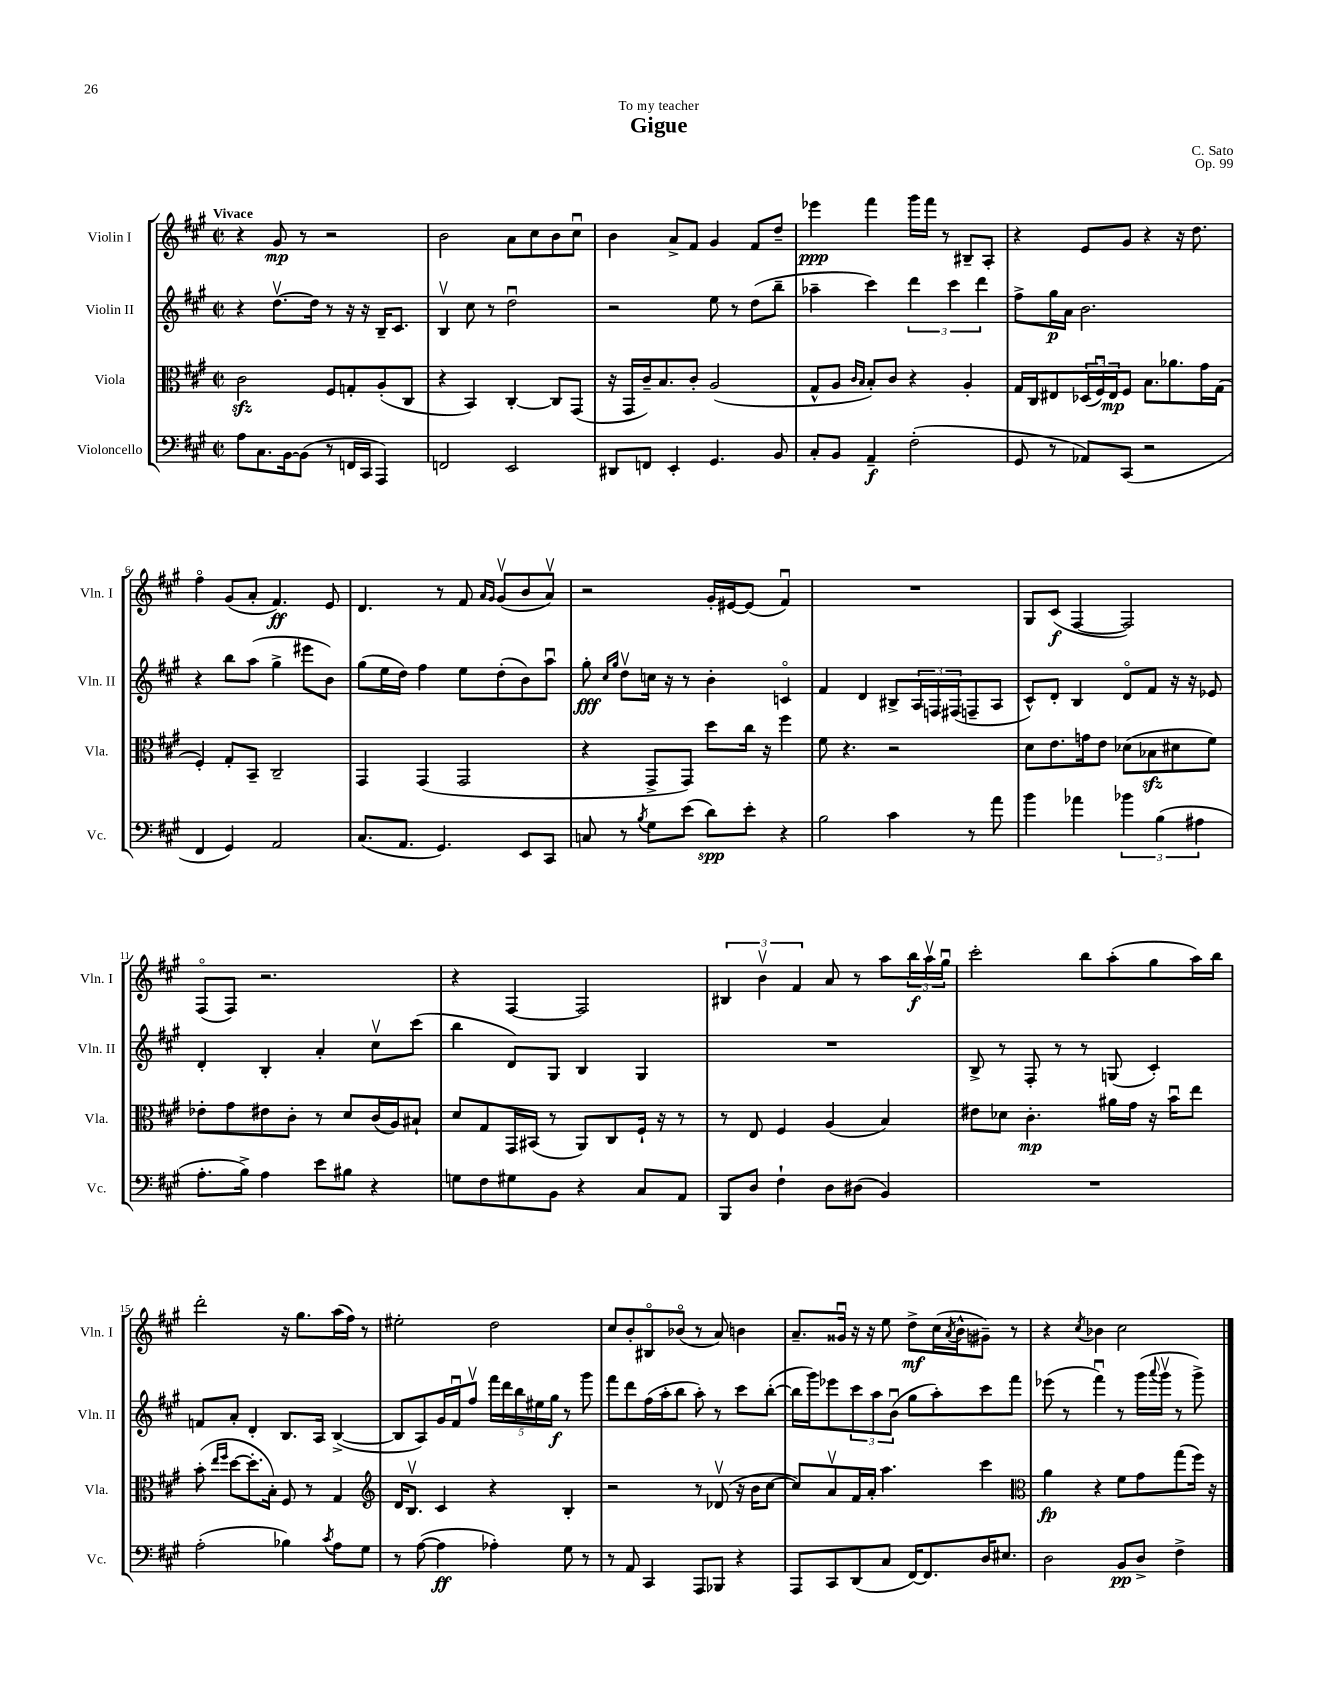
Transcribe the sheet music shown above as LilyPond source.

\header { title = "Gigue" composer = "C. Sato" dedication = "To my teacher" opus = "Op. 99" }
<<
\new StaffGroup <<
\new Staff = "s0" \with { instrumentName = "Violin I" shortInstrumentName = "Vln. I" } {
    \clef treble \key a \major \defaultTimeSignature \time 2/2 \tempo "Vivace"
    r4 gis'8\mp r8 r2 |
    b'2 a'8 cis''8 b'8 cis''8\downbow |
    b'4 a'8-> fis'8 gis'4 fis'8 d''8-- |
    ees'''4\ppp fis'''4 gis'''16 fis'''16 r8 bis8-- a8-. |
    r4 e'8 gis'8 r4 r16 d''8. |
    fis''4\flageolet gis'8( a'8-. fis'4.\ff) e'8 |
    d'4. r8 fis'8 \grace { a'16 gis'16 } gis'8\upbow( b'8 a'8\upbow) |
    r2 gis'16-. eis'16~ eis'8( fis'4\downbow) |
    R1 |
    gis8 cis'8\f( fis4~ fis2) |
    fis8\flageolet( fis8) r2. |
    r4 fis4~ fis2 |
    \tuplet 3/2 { bis4 b'4\upbow fis'4 } a'8 r8 a''8 \tuplet 3/2 { b''16\f a''16\upbow gis''16\downbow } |
    cis'''2-. b''8 a''8-.( gis''8 a''16) b''16 |
    d'''2-. r16 gis''8. a''16( fis''16) r8 |
    eis''2-. d''2 |
    cis''8 b'8-. bis8\flageolet bes'8\flageolet( r8 a'8) b'4 |
    a'8.-- gisis'16\downbow r16 r16 e''8 d''8->\mf cis''16( \acciaccatura { a'8 } b'16-^ gis'8--) r8 |
    r4 \acciaccatura { cis''8 } bes'4 cis''2 \bar "|." |
}
\new Staff = "s1" \with { instrumentName = "Violin II" shortInstrumentName = "Vln. II" } {
    \clef treble \key a \major \defaultTimeSignature \time 2/2
    r4 d''8.~\upbow d''16 r8 r16 r16 b16-- cis'8. |
    b4\upbow cis''8 r8 d''2\downbow |
    r2 e''8 r8 d''8( b''8-- |
    aes''4-- cis'''4) \tuplet 3/2 { d'''4 cis'''4 d'''4 } |
    fis''8-> gis''16\p a'16 b'2. |
    r4 b''8 a''8( gis''4-> eis'''8 b'8) |
    gis''8( e''16 d''16) fis''4 e''8 d''8-.( b'8) a''8\downbow |
    gis''8-.\fff \grace { cis''16 gis''16 } d''8\upbow c''16 r16 r8 b'4-. c'4\flageolet |
    fis'4 d'4 bis8-> \tuplet 3/2 { a16 f16 fis16( } f8-- a8 |
    cis'8-^) d'8-. b4 d'8\flageolet fis'8 r16 r16 ees'8 |
    d'4-. b4-. a'4-. cis''8\upbow cis'''8( |
    b''4 d'8) gis8 b4 gis4 |
    R1 |
    b8-> r8 fis8-. r8 r8 g8( cis'4-.) |
    f'8 a'8-. d'4-. b8. a16 b4~->( |
    b8 a8) gis'16 fis'16\downbow fis''8\upbow \tuplet 5/4 { fis'''16 d'''16 b''16 eis''16 gis''16\f } r8 gis'''8 |
    fis'''8 d'''8 fis''16( a''16-. b''8 a''8-.) r8 cis'''8 b''8~-.( |
    b''16 gis'''16) ees'''8 \tuplet 3/2 { cis'''8 a''8 b'8\downbow( } gis''8 a''8-.) cis'''8 fis'''8 |
    ees'''8( r8 fis'''4\downbow) r8 gis'''16( \appoggiatura { a'''8 } gis'''16\upbow r8 gis'''8->) \bar "|." |
}
\new Staff = "s2" \with { instrumentName = "Viola" shortInstrumentName = "Vla." } {
    \clef alto \key a \major \defaultTimeSignature \time 2/2
    cis'2\sfz fis8 g8-. a8-.( cis8 |
    r4 b,4) cis4~-. cis8 gis,8( |
    r16 gis,16 cis'16--) b8. cis'8-. a2( |
    gis8-^ a8 \grace { cis'16 b16 } b8-.) cis'8 r4 a4-. |
    gis16 cis16 eis8 \tuplet 3/2 { des16( fis16\downbow) eis16\mp } fis8 b8. aes'8. gis'16 gis16( |
    fis4-.) gis8-. b,8-- cis2-- |
    gis,4 gis,4( gis,2 |
    r4 gis,8-> gis,8) d''8 cis''16 r16 fis''4 |
    fis'8 r4. r2 |
    d'8 e'8. g'16 e'8 des'8( bes8\sfz dis'8 fis'8) |
    ees'8-. gis'8 eis'8 cis'8-. r8 d'8 cis'16( a16) bis8-! |
    d'8 gis8 gis,16 bis,16( r8 a,8) cis8 fis16-! r16 r8 |
    r8 e8 fis4 a4( b4) |
    eis'8 des'8 cis'4.-.\mp ais'16 gis'16 r16 b'16\downbow e''8 |
    b'8-.( \grace { e''16 fis''16 } d''8~ d''8.-. b16-.) fis8 r8 gis4 |
    \clef treble d'16 b8.\upbow cis'4 r4 b4-. |
    r2 r8 des'8\upbow( r16 b'16 cis''8~ |
    cis''8) a'8\upbow fis'16 a'16-. a''4. cis'''4 |
    \clef alto a'4\fp r4 fis'8 gis'8 gis''8( fis''16) r16 \bar "|." |
}
\new Staff = "s3" \with { instrumentName = "Violoncello" shortInstrumentName = "Vc." } {
    \clef bass \key a \major \defaultTimeSignature \time 2/2
    a8 cis8. b,16~ b,8( r8 f,16 cis,16 a,,4) |
    f,2 e,2 |
    dis,8 f,8 e,4-. gis,4. b,8 |
    cis8-. b,8 a,4--\f fis2-.( |
    gis,8 r8 aes,8) cis,8( r2 |
    fis,4 gis,4) a,2 |
    cis8.( a,8. gis,4.) e,8 cis,8 |
    c8 r8 \acciaccatura { b8 } gis8 e'8( d'8\spp) e'8-. r4 |
    b2 cis'4 r8 a'8 |
    b'4 aes'4 \tuplet 3/2 { bes'4 b4( ais4 } |
    a8.-. b16->) a4 e'8 bis8 r4 |
    g8 fis8 gis8 b,8 r4 cis8 a,8 |
    b,,8 d8 fis4-! d8 dis8( b,4) |
    R1 |
    a2-.( bes4) \acciaccatura { cis'8 } a8 gis8 |
    r8 a8~( a4\ff aes4-.) gis8 r8 |
    r8 a,8 cis,4 a,,8 bes,,8 r4 |
    a,,8 cis,8 d,8( cis8 fis,16~) fis,8. d16 eis8. |
    d2 b,8\pp d8-> fis4-> \bar "|." |
}
>>
>>
